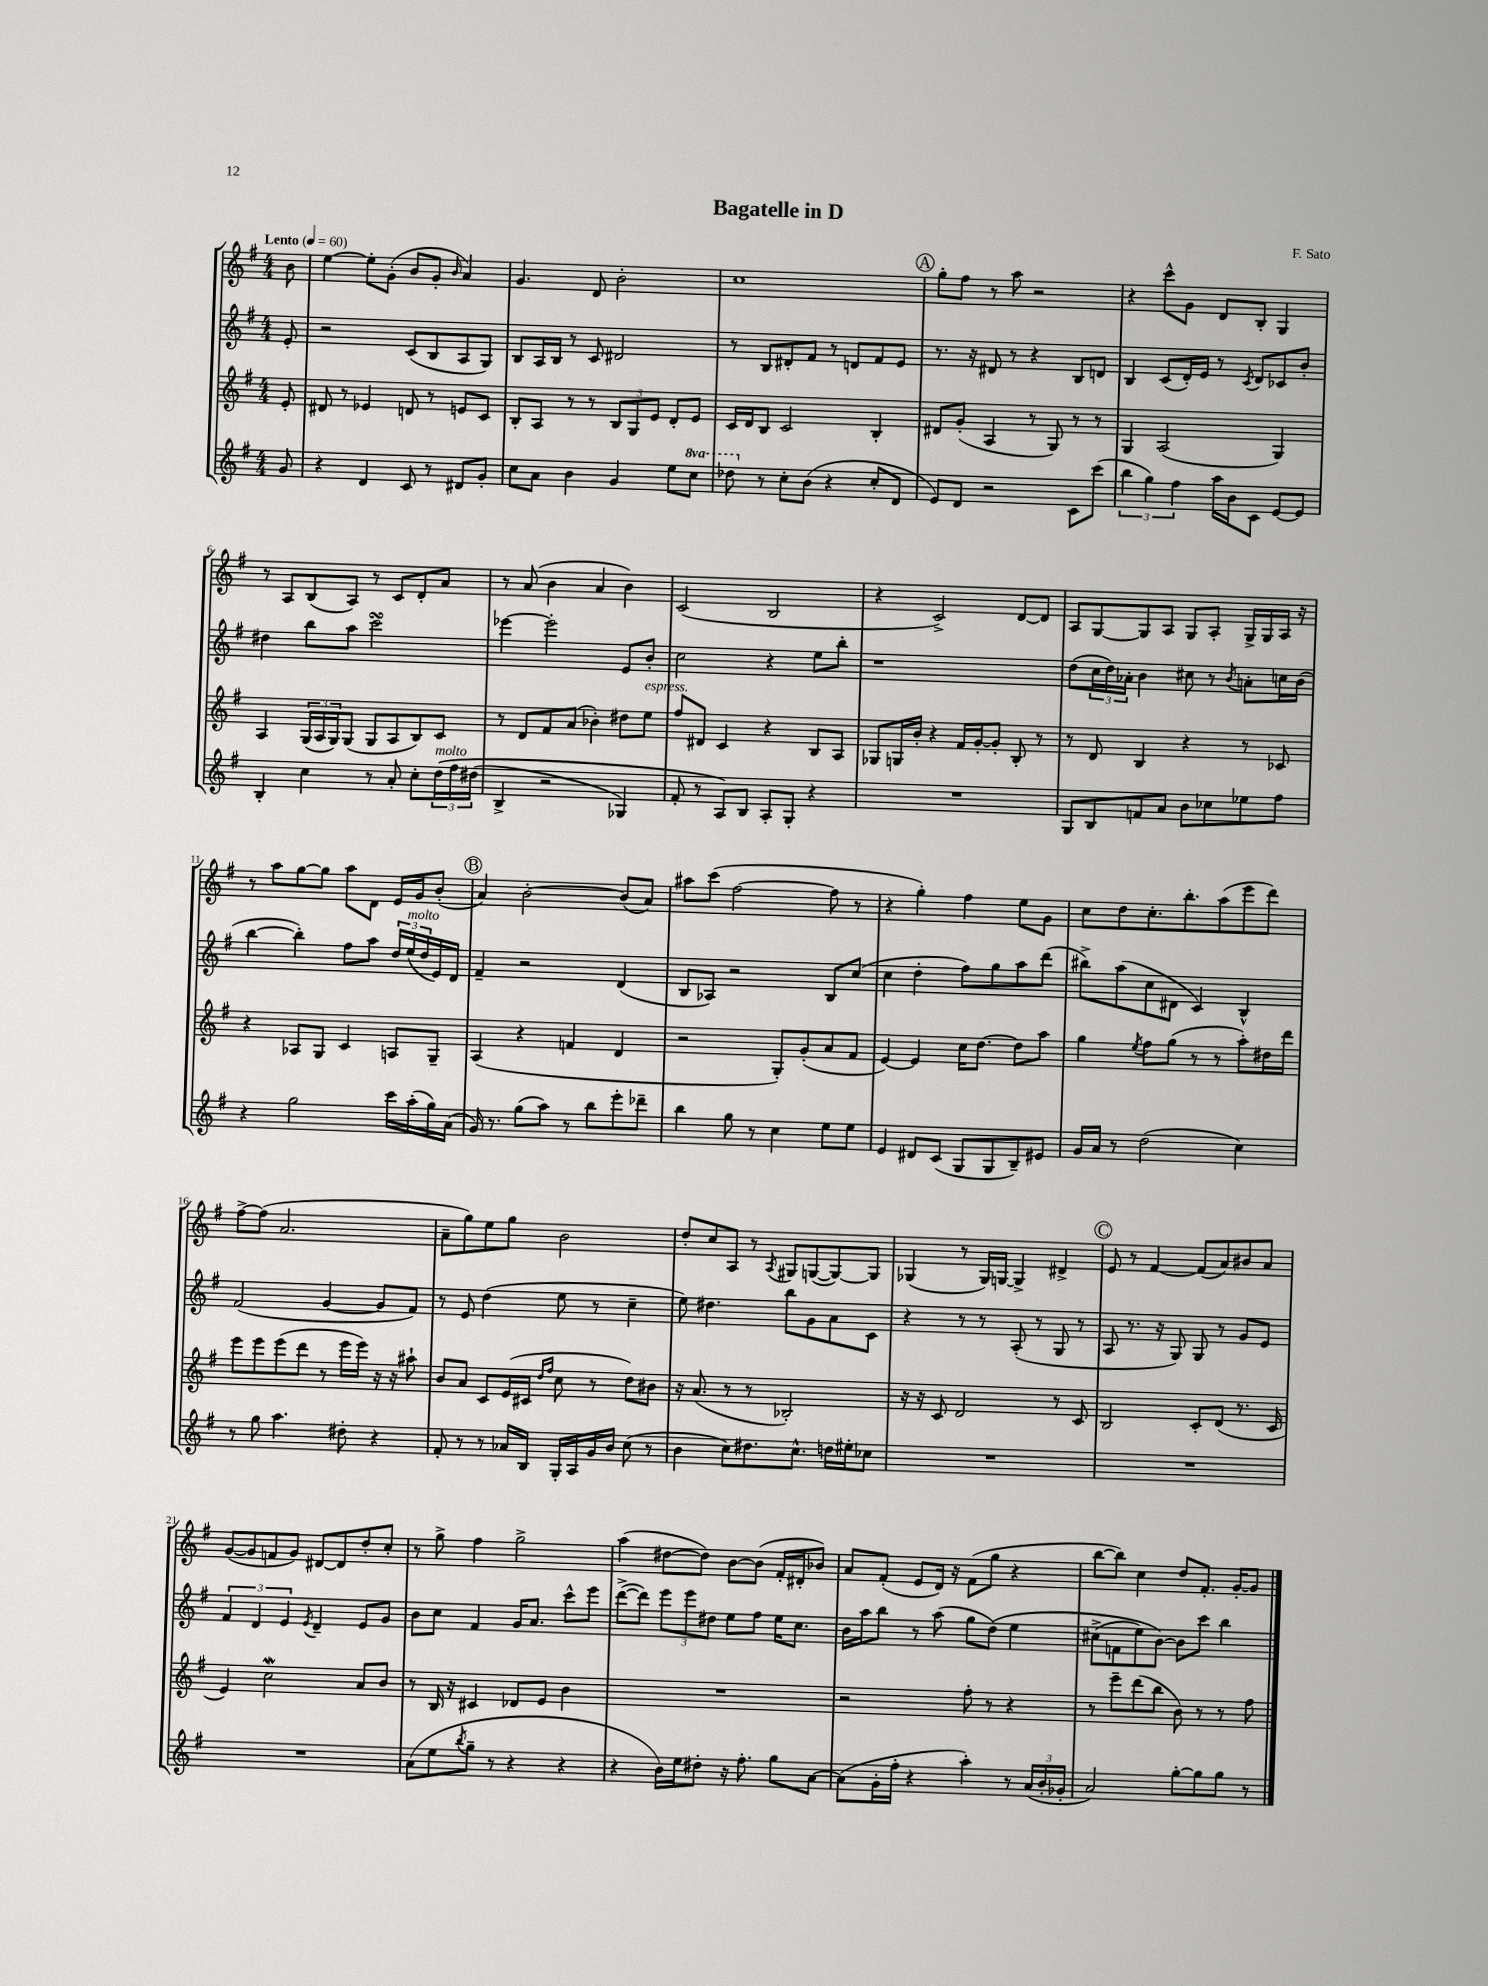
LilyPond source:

\header { title = "Bagatelle in D" composer = "F. Sato" }
<<
\new StaffGroup <<
\new Staff = "s0" {
    \clef treble \key g \major \numericTimeSignature \time 4/4 \partial 8 \tempo "Lento" 4 = 60
    b'8 |
    e''4~ e''8-. g'8-.( b'8 g'8-. \grace { b'16 } a'4) |
    g'4. d'8 b'2-. |
    c''1 |
    \mark \markup { \circle "A" } g''8-. fis''8 r8 a''8 r2 |
    r4 c'''8-^ g'8 d'8 b8-. g4 |
    r8 a8 b8( a8) r8 c'8 d'8-. a'8 |
    r8 a'8( b'4 a'4 b'4) |
    c'2( b2 |
    r4 c'2->) d'8~ d'8 |
    a8 g8~ g8 a8 g8 a8-. g16-> g16 a16 r16 |
    r8 a''8 g''8~ g''8 a''8 d'8 e'16 g'16 b'8-.( |
    \mark \markup { \circle "B" } a'4) b'2~-. b'8( a'8) |
    ais''8 c'''8( fis''2~ fis''8 r8 |
    r4 g''4-.) fis''4 e''8 g'8 |
    c''8 d''8 c''8.-. b''8.-. a''8( e'''8 d'''8) |
    fis''8~-> fis''8( a'2. |
    a'8-- g''8) e''8 g''8 b'2 |
    d''8-. c''8 a8 r8 \acciaccatura { a8 } gis8 g8~( g8~) g8 |
    ges4( r8 ges16) g16~ g4-> dis'4-> |
    \mark \markup { \circle "C" } e'8 r8 fis'4~ fis'8( a'8) bis'8 a'8 |
    g'8~( g'8 f'8 g'8) dis'8~ dis'8 d''8-. c''8-. |
    r8 g''8-> fis''4 g''2-> |
    a''4( dis''8~ dis''8) b'8~ b'8( fis'16-. dis'16-. bes'8) |
    a'8 fis'8-.( e'8 d'16) r16 fis'8( g''8 r4 |
    b''8~ b''8) c''4 d''8 fis'8.-. g'16~-. g'8 \bar "|." |
}
\new Staff = "s1" {
    \clef treble \key g \major \numericTimeSignature \time 4/4 \partial 8
    e'8-. |
    r2 c'8( b8 a8 g8) |
    b8 a16 b16 r8 c'8 dis'2 |
    r8 b8 dis'8-. fis'8 r8 d'8 fis'8 e'8 |
    \mark \markup { \circle "A" } r8. r16 dis'8 r8 r4 b8 d'8 |
    b4 c'8( d'16-.) e'16 r8 \acciaccatura { c'8 } d'8 ces'8 b'8-. |
    dis''4 b''8 a''8 c'''2\turn |
    ees'''4~ ees'''2-. e'8 b'8-. |
    c''2 r4 e''8 b''8-. |
    r1 |
    d''8( \tuplet 3/2 { c''16 d''16) aes'16-. } b'4 cis''8 r8 \acciaccatura { b'8 } a'8-. c''16 b'16( |
    b''4~ b''4-.) fis''8 a''8 \tuplet 3/2 { d''16 e''16^\markup { \italic "molto" }( d''16 } e'16) d'16 |
    \mark \markup { \circle "B" } fis'4-- r2 d'4( |
    b8 aes8) r2 b8 c''8( |
    c''4 d''4-. fis''8) g''8 a''8 d'''8( |
    bis''8->) a''8( c''8 dis'8 c'4) b4-^ |
    fis'2( g'4~ g'8 fis'8) |
    r8 e'8 d''4( e''8 r8 c''4-- |
    e''8) dis''4. b''8 g'8 a'8 c'8 |
    r4 r8 r8 a8-.( r8 g8 r8 |
    \mark \markup { \circle "C" } a8 r8. r16 g8) g8 r8 g'8 e'8 |
    \tuplet 3/2 { fis'4 d'4 e'4 } \acciaccatura { e'8 } d'4-- e'8 g'8 |
    b'8 c''8 fis'4 g'16 a'8. c'''8-^ e'''8 |
    d'''8~->( d'''8) \tuplet 3/2 { e'''8 e'''8 dis''8 } e''8 fis''8 e''16 c''8. |
    b'16 a''16 b''8 r8 a''8( g''8 d''8)\( e''4 |
    cis''8->( f'8 e''8) b'8~\) b'8 c'''8 b''4 \bar "|." |
}
\new Staff = "s2" {
    \clef treble \key g \major \numericTimeSignature \time 4/4 \partial 8
    e'8-. |
    dis'8 r8 ees'4 d'8 r8 e'8 c'8 |
    b8-. a8 r8 r8 \tuplet 3/2 { b8 g8 e'8 } d'8-. e'8 |
    c'16 d'16 b8 c'2 b4-. |
    \mark \markup { \circle "A" } dis'8 g'8-.( a4 r8 g8) r8 r8 |
    g4 a2( g4) |
    a4 \tuplet 3/2 { g16( a16 g16) } g8( g8 a8 b8) c'8 |
    r8 d'8 fis'8 a'8( bes'4-.) dis''8 e''8^\markup { \italic "espress." } |
    fis''8 dis'8 c'4 r4 b8 a8 |
    ges8 g16 b'16-. r4 fis'16 g'16~-. g'8-. b8-. r8 |
    r8 d'8 b4 r4 r8 ces'8 |
    r4 aes8 g8 c'4 a8 g8-- |
    \mark \markup { \circle "B" } a4( r4 f'4 d'4 |
    r2 g8-.) g'8-.( a'8 fis'8 |
    e'4~) e'4 c''16 d''8.~ d''8 a''8 |
    g''4 \acciaccatura { e''8 } fis''8 g''8( r8 r8 a''8-.) dis''16 d'''16 |
    e'''8 e'''8 e'''8( d'''8 r8 e'''16 e'''16) r16 r16 ais''8-! |
    b'8 a'8 c'8 e'16( cis'16 \grace { d''16 fis''16 } c''8 r8 d''8) bis'8 |
    r16 a'8.( r8 r8 bes2-.) |
    r16 r16 c'8 d'2 r8 c'8 |
    \mark \markup { \circle "C" } b2 c'8-. d'8( r8. c'16 |
    e'4) c''2\mordent a'8 b'8 |
    r8 b16 r16 cis'4 des'8 e'8 b'4 |
    R1 |
    r2 fis''8-. r8 r4 |
    r8 e'''8-- d'''8( b''8 b'8) r8 r8 fis''8 \bar "|." |
}
\new Staff = "s3" {
    \clef treble \key g \major \numericTimeSignature \time 4/4 \set Staff.ottavationMarkups = #ottavation-simple-ordinals \partial 8
    g'8 |
    r4 d'4 c'8 r8 dis'8 g'8-. |
    c''8 a'8 b'4 g'4 e''8 \ottava #1 c'''8 |
    des'''8 \ottava #0 r8 c''8-. b'8( r4 c''8-. d'8 |
    \mark \markup { \circle "A" } e'8) d'8 r2 c'8 c'''8( |
    \tuplet 3/2 { b''4 g''4) fis''4 } a''16 b'16 c'8 e'8~ e'8 |
    b4-. c''4 r8 a'8-. c''8-. \tuplet 3/2 { d''16^\markup { \italic "molto" }\( fis''16 dis''16( } |
    b4-> r2 ges4) |
    fis'8-. r8 a8\) b8 a8-. g8-. r4 |
    R1 |
    g8 b8 f'8 a'8 b'8 ces''8 ees''8 fis''8 |
    r4 g''2 c'''16 a''16-.( g''16) a'16( |
    \mark \markup { \circle "B" } g'16) r8. g''8( a''8) r8 b''8 e'''8-. des'''8-- |
    b''4 g''8 r8 c''4 e''8 e''8 |
    e'4 dis'8 c'8( g8 g8 b8--) eis'8 |
    g'16 a'16 r8 d''2( c''4) |
    r8 g''8 a''4. dis''8-. r4 |
    fis'8-. r8 r8 aes'16 b16 g16-. a16 g'16 b'16 c''8( r8 |
    b'4 c''8) dis''8. c''8.-^ d''16 eis''16-. ces''8 |
    R1 |
    \mark \markup { \circle "C" } R1 |
    R1 |
    a'8( e''8 \acciaccatura { b''8 } g''8-- r8 r4 r4 |
    r4 b'16) e''16 dis''8-. r16 fis''8.-. g''8 a'8~ |
    a'8( g'16-. fis''16-. r4 a''4-.) r8 \tuplet 3/2 { a'16( b'16-. ges'16-. } |
    a'2) g''8~-. g''8 g''8 r8 \bar "|." |
}
>>
>>
